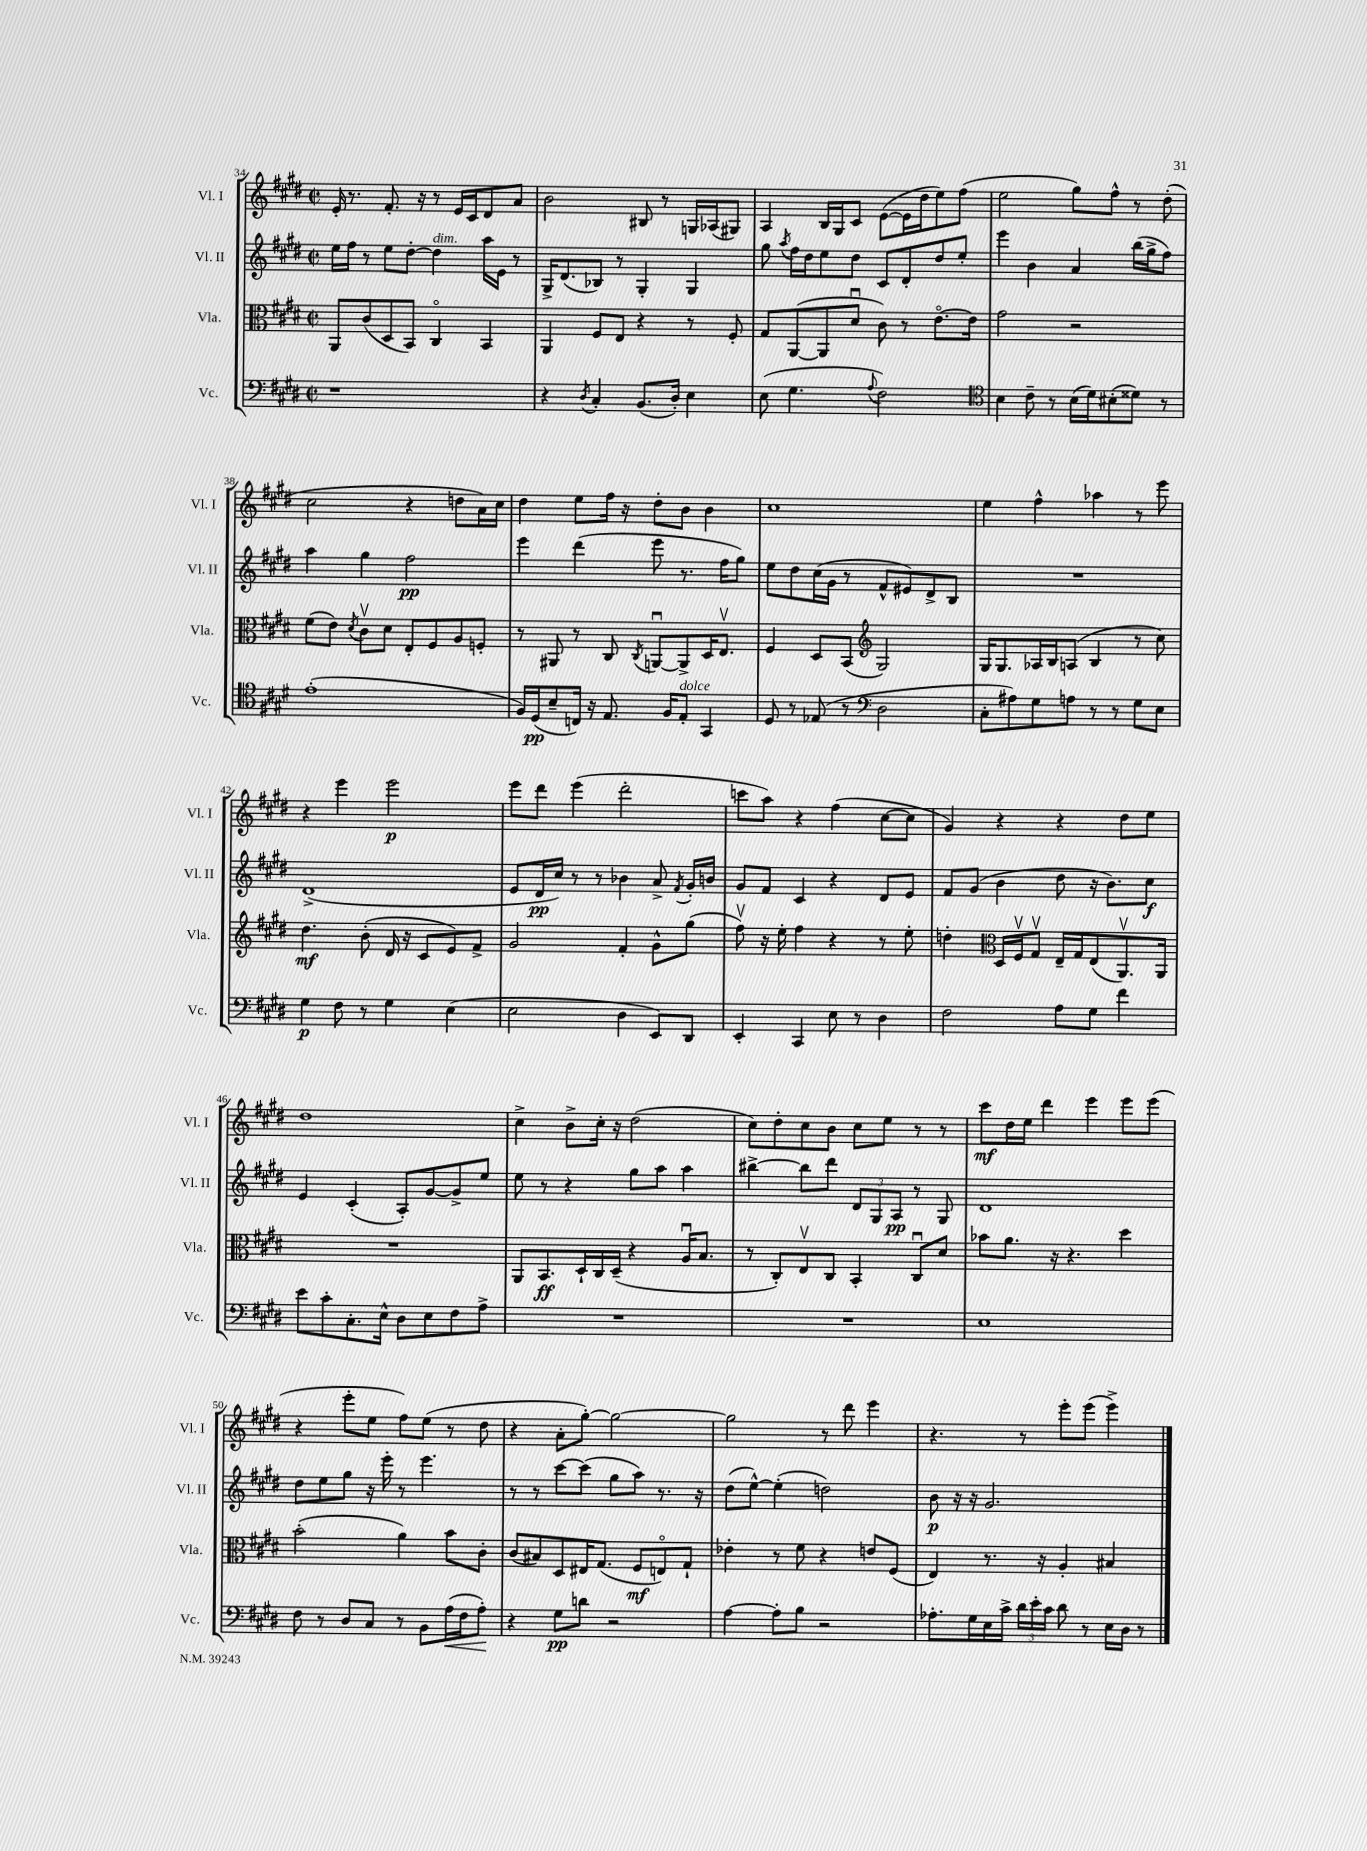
<<
\new StaffGroup <<
\new Staff = "s0" \with { instrumentName = "Vl. I" shortInstrumentName = "Vl. I" } {
    \clef treble \key e \major \defaultTimeSignature \time 2/2
    \autoBeamOff e'16-. r8. fis'8.-. r16 r8 e'16[ cis'16 dis'8 a'8] |
    b'2 bis8 r8 g16[ aes16( gis8]) |
    a4 b16[ gis16 cis'8] e'8[~( e'16 dis''16 e''8) fis''8]( |
    e''2 gis''8[) fis''8]-^ r8 dis''8-.( |
    cis''2 r4 d''8[ a'16) cis''16] |
    dis''4 e''8[ fis''16] r16 dis''8[-. b'8] b'4 |
    cis''1 |
    e''4 fis''4-^ aes''4 r8 e'''8 |
    r4 e'''4 e'''2\p |
    e'''8[ dis'''8] e'''4( dis'''2-. |
    c'''8[ a''8]) r4 fis''4( cis''8[~ cis''8] |
    gis'4) r4 r4 dis''8[ e''8] |
    dis''1 |
    cis''4-> b'8[-> cis''16]-. r16 dis''2( |
    cis''8[) dis''8-. cis''8 b'8] cis''8[ e''8] r8 r8 |
    cis'''8[\mf dis''16 e''16] dis'''4 e'''4 e'''8[ e'''8]( |
    r4 e'''8[-. e''8] fis''8[) e''8]( r8 dis''8 |
    r4 a'8[-. gis''8]~-.) gis''2~ |
    gis''2 r8 dis'''8 e'''4 |
    r4. r8 e'''8[-. e'''8]( e'''4->) \bar "|." |
}
\new Staff = "s1" \with { instrumentName = "Vl. II" shortInstrumentName = "Vl. II" } {
    \clef treble \key e \major \defaultTimeSignature \time 2/2
    \autoBeamOff e''16[ fis''16] r8 e''8[ dis''8]~-. dis''4^\markup { \italic "dim." } a''16[ e'16] r8 |
    gis16[-> dis'8.( bes8]) r8 gis4-. gis4 |
    gis''8 \acciaccatura { a''8 } fis''16[ dis''16 e''8 dis''8] cis'8[ dis'8-. dis''8 e''8]-. |
    e'''4 b'4 a'4 b''16[( gis''16-> fis''8]) |
    a''4 gis''4 fis''2\pp |
    e'''4 dis'''4( e'''8 r8. fis''16[ gis''8]) |
    e''8[ dis''8 cis''16( gis'16] r8 fis'8[-^ eis'8) dis'8-> b8] |
    R1 |
    dis'1->( |
    e'8[ dis'16\pp cis''16]) r8 r8 bes'4 a'8-> \acciaccatura { fis'8 } gis'16[-. b'16] |
    gis'8[ fis'8] cis'4 r4 dis'8[ e'8] |
    fis'8[ gis'8]( b'4 dis''8 r16 b'8.[) cis''8]\f |
    e'4 cis'4-.( a8[-.) gis'8~ gis'8-> e''8] |
    e''8 r8 r4 gis''8[ a''8] a''4 |
    bis''4~-> bis''8[ dis'''8] \tuplet 3/2 { dis'8[ gis8 a8]\pp } r8 gis8 |
    dis'1 |
    dis''8[ e''8 gis''8] r16 e'''16-. r8 e'''4. |
    r8 r8 cis'''8[~ cis'''8]( gis''8[ a''8]) r8. r16 |
    dis''8[( e''8]~-^) e''4-.( d''2) |
    b'8\p r16 r16 gis'2. \bar "|." |
}
\new Staff = "s2" \with { instrumentName = "Vla." shortInstrumentName = "Vla." } {
    \clef alto \key e \major \defaultTimeSignature \time 2/2
    \autoBeamOff a,8[ cis'8( dis8 b,8]) cis4\flageolet b,4 |
    a,4 fis8[ e8] r4 r8 fis8-. |
    gis8[ a,8~( a,8 dis'8]\downbow cis'8) r8 e'8.[~\flageolet e'16] |
    gis'2 r2 |
    fis'8[( e'8]) \acciaccatura { dis'8 } cis'8[\upbow dis'8] e8[-. fis8 a8 f8]-. |
    r8 ais,8 r8 cis8 \acciaccatura { cis8 } a,8[~\downbow a,8-> dis16 e8.]\upbow |
    fis4 dis8[ b,8]( \clef treble gis2) |
    gis16[ gis8. aes16 b16 a8]( b4 r8 cis''8) |
    dis''4.\mf b'8-.( dis'16 r16 cis'8[ e'8) fis'8]-> |
    gis'2 fis'4-. gis'8[-^ gis''8]( |
    fis''8\upbow) r16 e''16-. fis''4 r4 r8 e''8-. |
    d''4-. \clef alto dis16[ fis16\upbow gis8]\upbow e16[-- gis16 e8( a,8.\upbow) a,16] |
    R1 |
    a,8[ b,8.\ff dis16-! cis16 dis16]--( r4 a16[\downbow b8.] |
    r8 cis8[-.) e8\upbow cis8] b,4-. cis8[\downbow dis'8] |
    bes'8[ a'8.] r16 r4. dis''4 |
    b'2-.( a'4) b'8[ cis'8]-. |
    cis'8[( bis8) dis8 eis16 gis8.]( fis8[\mf e8\flageolet) gis8]-! |
    ees'4-. r8 fis'8 r4 e'8[ fis8]( |
    e4) r8. r16 a4-. bis4 \bar "|." |
}
\new Staff = "s3" \with { instrumentName = "Vc." shortInstrumentName = "Vc." } {
    \clef bass \key e \major \defaultTimeSignature \time 2/2
    \autoBeamOff r1 |
    r4 \acciaccatura { dis8 } cis4-. b,8.[( dis16]-.) e4 |
    e8( gis4. \appoggiatura { a8 } fis2) |
    \clef tenor b4 cis'8-- r8 b16[( dis'16) bis8-.( disis'8]) r8 |
    e'1-.( |
    fis16[) dis16\pp( b8-- c16]) r16 e8. fis16[ e8]-.^\markup { \italic "dolce" } gis,4 |
    dis8 r8 ees8( r8 \clef bass dis2 |
    cis8[-. ais8) gis8 a8] r8 r8 gis8[ e8] |
    gis4\p fis8 r8 gis4 e4( |
    e2 dis4 e,8[) dis,8] |
    e,4-. cis,4 e8 r8 dis4 |
    fis2 a8[ gis8] fis'4 |
    e'8[ cis'8-. cis8.-. e16]-^ dis8[ e8 fis8 a8]-> |
    R1 |
    R1 |
    e1 |
    fis8 r8 dis8[ cis8] r8 b,8[ a16\<( fis16 a8]-.\!) |
    r4 gis8[\pp d'8] r2 |
    a4~ a8[-. b8] r2 |
    aes8.[-. gis16 e16 cis'16]-> \tuplet 3/2 { dis'16[ e'16-. cis'16] } dis'8 r8 e16[ dis16] r8 \bar "|." |
}
>>
>>
\layout { \context { \Score currentBarNumber = #34 } }
